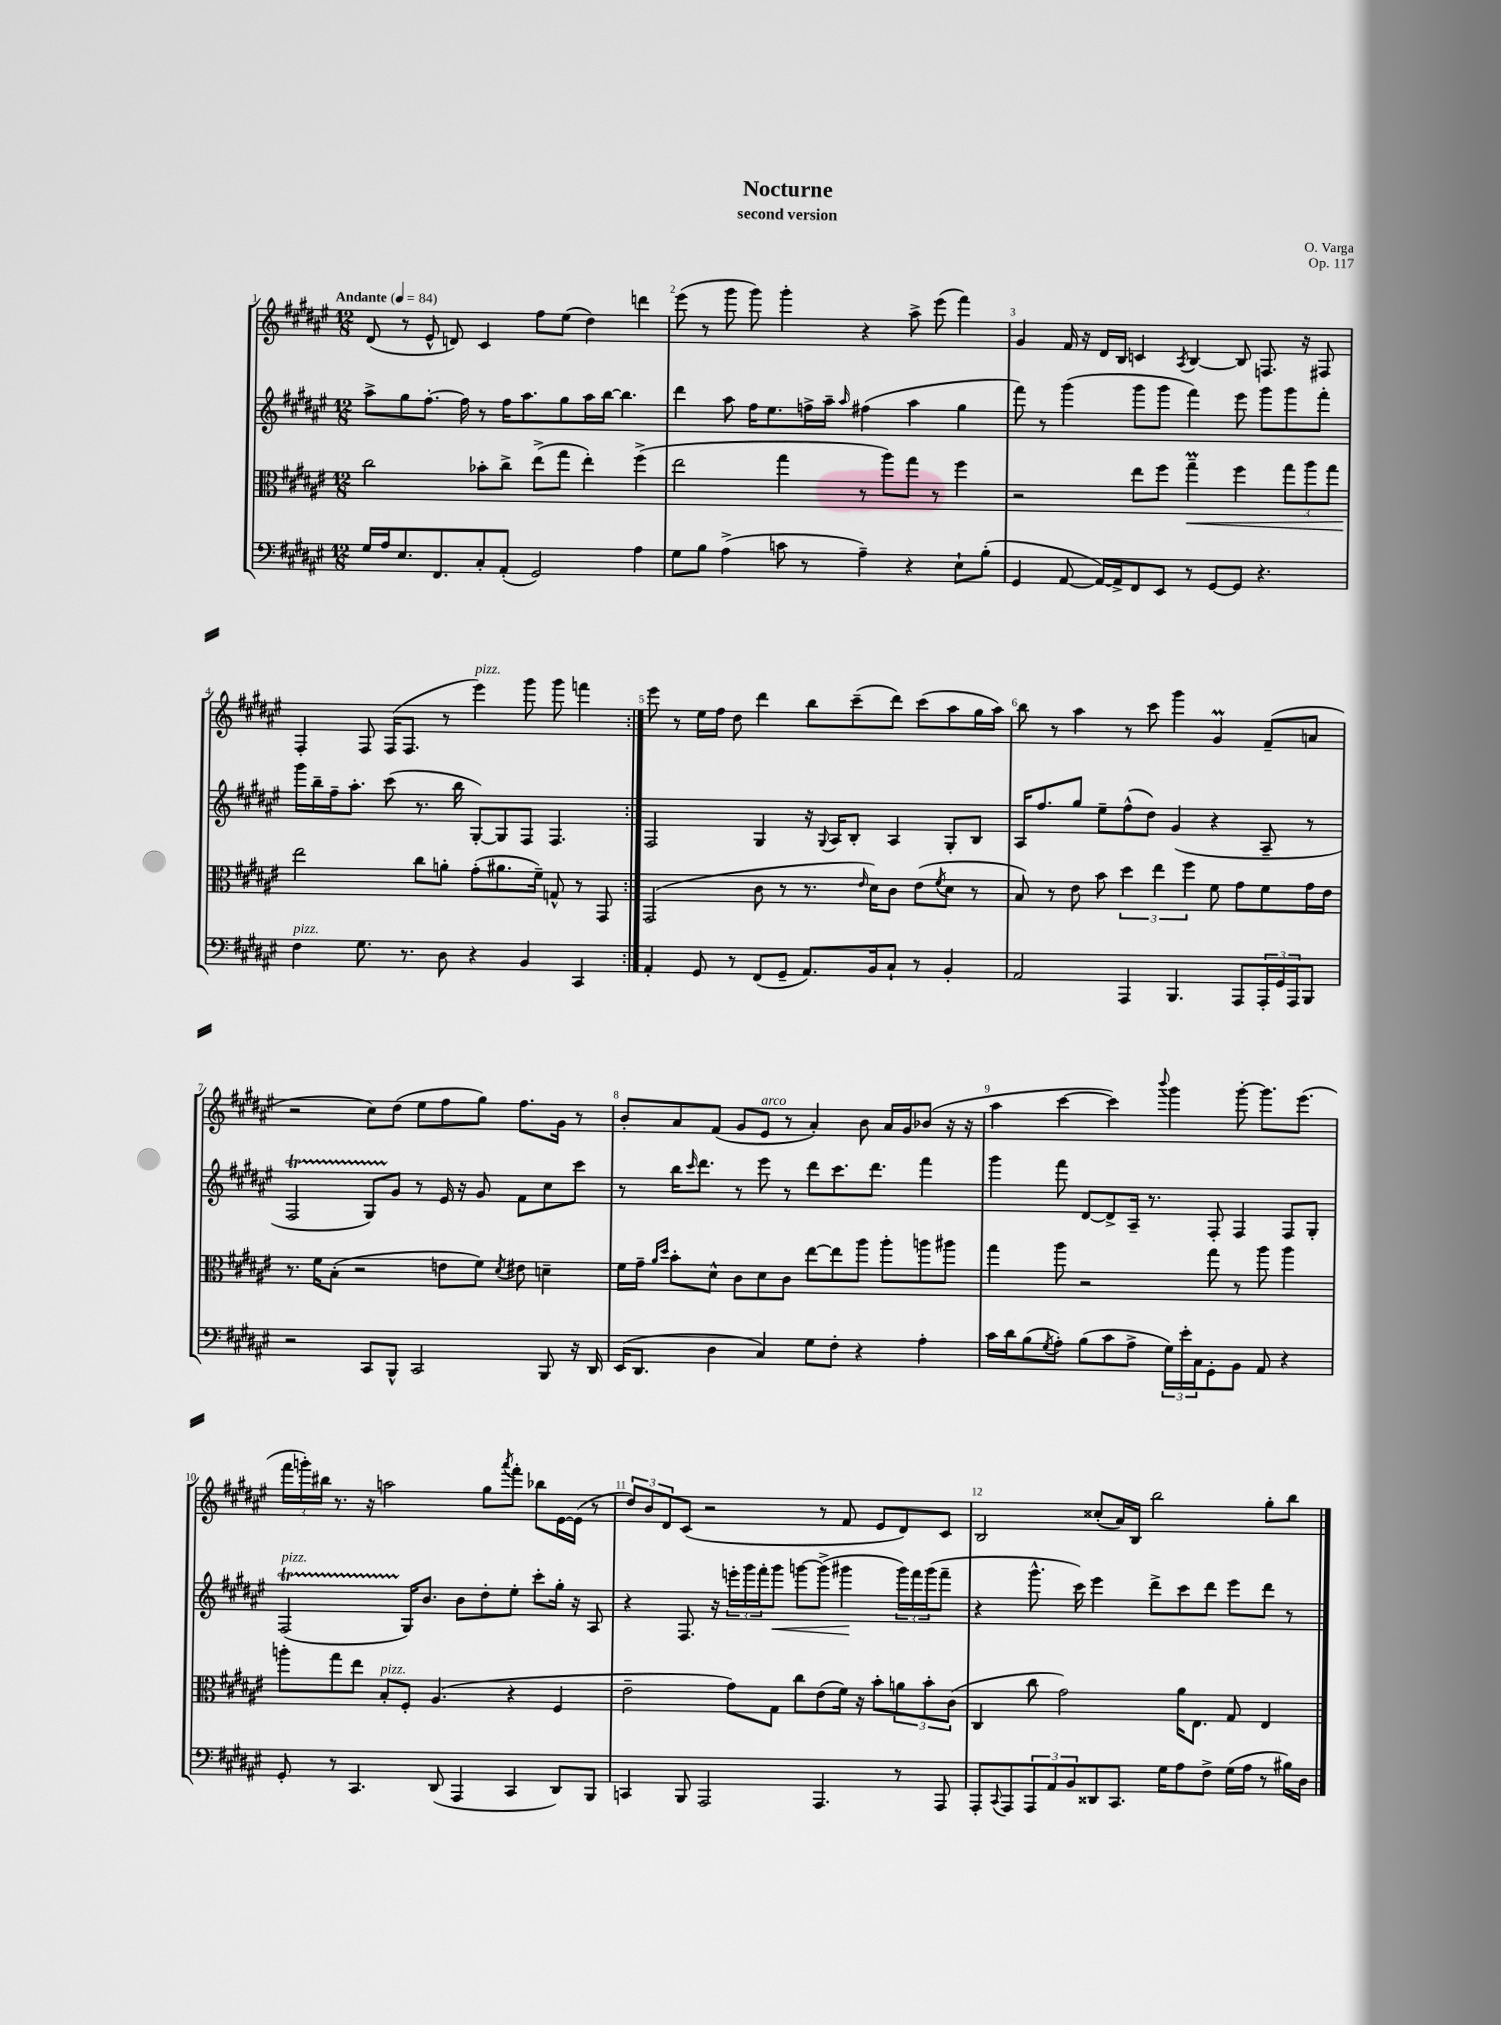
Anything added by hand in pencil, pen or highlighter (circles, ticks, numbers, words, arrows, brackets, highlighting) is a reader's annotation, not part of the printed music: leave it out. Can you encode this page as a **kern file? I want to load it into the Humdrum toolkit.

**kern	**kern	**kern	**kern
*staff4	*staff3	*staff2	*staff1
*clefF4	*clefC3	*clefG2	*clefG2
*k[f#c#g#d#a#e#]	*k[f#c#g#d#a#e#]	*k[f#c#g#d#a#e#]	*k[f#c#g#d#a#e#]
*M12/8	*M12/8	*M12/8	*M12/8
*MM84	*MM84	*MM84	*MM84
16G#	2cc#	8aa#^	(8d#
16A#	.	.	.
8.E#	.	8gg#	8r
.	.	[8.ff#'	8e#^^
8.FF#	.	.	.
.	.	.	8d)
.	.	16ff#]	.
8C#'	8b-'	8r	4c#
(8AA#'	8cc#^	16ff#	.
.	.	8.aa#	.
2GG#)	(8ee#^	.	8ff#
.	8gg#	8gg#	(8ee#
.	4ee#')	16aa#	4dd#)
.	.	[16bb	.
.	.	4.bb]	.
4A#	(4ff#^	.	4ddd
=	=	=	=
8G#	2ee#	4ddd#	(8eee#
8B	.	.	8r
(4A#^	.	8aa#	8ggg#
.	.	16ff#	8ggg#)
.	.	8.ee#	.
8c	4gg#	.	4ggg#'
8r	.	16ff^	.
.	.	16aa#~	.
.	.	16qqaa#	.
4A#~)	8r	(4ff#	4r
.	8aa#)	.	.
4r	8gg#	4aa#	8aa#^
.	8r	.	(8eee#
8E#`	4ff#	4gg#	4fff#)
(8B'	.	.	.
=	=	=	=
4GG#	2r	8fff#)	4g#
.	.	8r	.
[8AA#	.	(4ggg#	16f#
.	.	.	16r
16AA#_)	.	.	16d#
16AA#^]	.	.	16B
8FF#	8ee#	8ggg#	4c
8EE#	8ff#	8ggg#	.
.	.	.	8qA#
8r	4gg#~	4fff#)	[4B
[8GG#	.	.	.
8GG#]	4ff#	8eee#	8B]
4.r	.	8ggg#	8.F
.	12gg#	8ggg#	.
.	.	.	16r
.	12aa#	.	.
.	.	8fff#'	8F#
.	12gg#	.	.
=	=	=	=
4F#	2ee#	16ggg#	4F#'
.	.	16bb~	.
.	.	16ff#~	.
.	.	8.aa#'	.
8.G#	.	.	8F#
.	.	(8ccc#	(16F#
8.r	.	.	8.F#
.	8cc#	8.r	.
8D#	8a'	.	8r
.	.	16bb	.
4r	(8g#'	[8G#')	4eee#)
.	8.a#	8G#]	.
4BB	.	8F#	8ggg#
.	16f#~)	.	.
.	8G^^	4.F#	8ggg#
4CC#	8r	.	4fff
.	8GG#	.	.
=:|!	=:|!	=:|!	=:|!
4AA#'	(2GG#	2F#	8eee#
.	.	.	8r
8GG#	.	.	16ee#
.	.	.	16ff#
8r	.	.	8dd#
(8FF#	8c#	4G#	4ddd#
8GG#~	8r	.	.
8.AA#)	8.r	16r	8bb
.	.	8qqG#	.
.	.	16A#	.
.	.	8B'	(8ccc#~
.	16qqe#	.	.
16BB	16d#)	.	.
8C#`	8c#	4A#	8ddd#)
8r	(8e#	.	(8ccc#
.	8qf#	.	.
4BB'	8d#	8G#'	8aa#
.	8r	8B	16gg#
.	.	.	16aa#)
=	=	=	=
2AA#	8B)	16A#	8bb
.	.	8.ff#	.
.	8r	.	8r
.	8e#	8gg#	4aa#
.	8b	8ee#~	.
4AAA#	6dd#	(8ff#^^	8r
.	.	8dd#)	8ccc#
.	6ee#	.	.
4.BBB	.	(4g#	4ggg#
.	6ff#	.	.
.	8f#	4r	4g#
8AAA#	8g#	.	.
24AAA#'	8f#	8A#~	(8f#~
24GG#	.	.	.
24AAA#	.	.	.
8BBB	16g#	8r	8a
.	16e#	.	.
=	=	=	=
2r	8.r	2F#	2r
.	16f#	.	.
.	(8B'	.	.
.	2r	.	.
8CC#	.	8G#)	8cc#)
8BBB^^	.	8g#	(8dd#
2CC#	.	8r	8ee#
.	8e	16e#	8ff#
.	.	16r	.
.	8f#)	8g#	8gg#)
.	8qd#	.	.
.	8e#	8f#	8.ff#
8BBB	4d~	8cc#	.
.	.	.	16g#
16r	.	8ccc#	8r
16DD#	.	.	.
=	=	=	=
(16EE#	16f#	8r	8b'
8.DD#	16g#~	.	.
.	16qqa#	.	.
.	16qqdd#	.	.
.	8b'	16bb	8a#
.	.	16qqccc#	.
.	.	8.ddd#	.
4D#	8d#^^	.	(8f#
.	8c#	8r	8g#
4C#)	8d#	8eee#	8e#
.	8c#	8r	8r
8G#	[8ee#	8ddd#	4a#')
8F#'	8ee#]	8.ccc#	.
4r	8aa#	.	8b
.	.	8.ddd#	.
.	8aa#'	.	16a#
.	.	.	16g#
4A#'	8aa	4fff#	(8b-
.	8aa#	.	16r
.	.	.	16r
=	=	=	=
16c#	4gg#	4ggg#	4aa#
16d#	.	.	.
(8B	.	.	.
8qG#	.	.	.
8A#')	8aa#	8fff#	[4ccc#
(8B	2r	[8d#	.
8c#	.	8d#^]	4ccc#])
8A#^	.	16A#~	.
.	.	8.r	.
.	.	.	8qqbbb
24G#)	.	.	4ggg#
24e#'	.	.	.
24C#	.	.	.
8GG#'	8gg#	8F#'	.
8BB	8r	4F#	[8ggg#'
8AA#	8aa#	.	8.ggg#]
4r	4aa#	8F#	.
.	.	.	(8.eee#
.	.	8G#'	.
=	=	=	=
8GG#'	8aa'	(2F#	24fff#
.	.	.	24ggg')
.	.	.	24bb#
8r	8gg#	.	8.r
4.CC#	8ee#	.	.
.	.	.	16r
.	8B'	.	2aa
.	8F#'	16G#)	.
.	.	8.b	.
(8DD#	(4.A#	.	.
4AAA#	.	8b	.
.	.	8dd#'	8gg#
.	.	.	8qaaa#
4CC#	4r	8ee#'	8fff#'
.	.	8ccc#'	8bb-
8DD#)	4F#	16gg#'	[16e#
.	.	16r	(16e#]
8BBB	.	8A#	8r
=	=	=	=
4CC	2e#~	4r	12dd#)
.	.	.	12b
.	.	.	12d#
8BBB	.	8.F#	(8c#
2AAA#	.	.	2r
.	.	16r	.
.	8g#)	24eee'	.
.	.	24ggg#	.
.	.	24fff#'	.
.	8G#	8ggg#	.
.	8cc#	[8ggg	.
4.AAA#	(8e#	(8ggg^]	8r
.	16f#)	4ggg#	8f#
.	16r	.	.
.	8b'	.	8e#
8r	12a	24ggg#)	8d#)
.	.	24fff#	.
.	12b'	(24ggg#	.
8AAA#	.	8fff#~	8c#
.	(12c#	.	.
=	=	=	=
8AAA#'	4C#	4r	2B
8qqCC#	.	.	.
8AAA#	.	.	.
12AAA#	8cc#	8.ggg#^^	.
12AA#	.	.	.
.	2g#)	.	.
12BB	.	.	.
.	.	16ccc#)	.
8DD##	.	4eee#	(8cc##'
8.CC#	.	.	16a#)
.	.	.	16B
.	.	8ddd#^	2bb
16G#	.	.	.
8A#	16a#	8ccc#	.
.	8.E#	.	.
8F#^	.	8ddd#	.
(16G#	8G#	8eee#	.
16A#	.	.	.
8r	4E#	8ddd#	8gg#'
16B#)	.	8r	8bb
16D#	.	.	.
==	==	==	==
*-	*-	*-	*-
